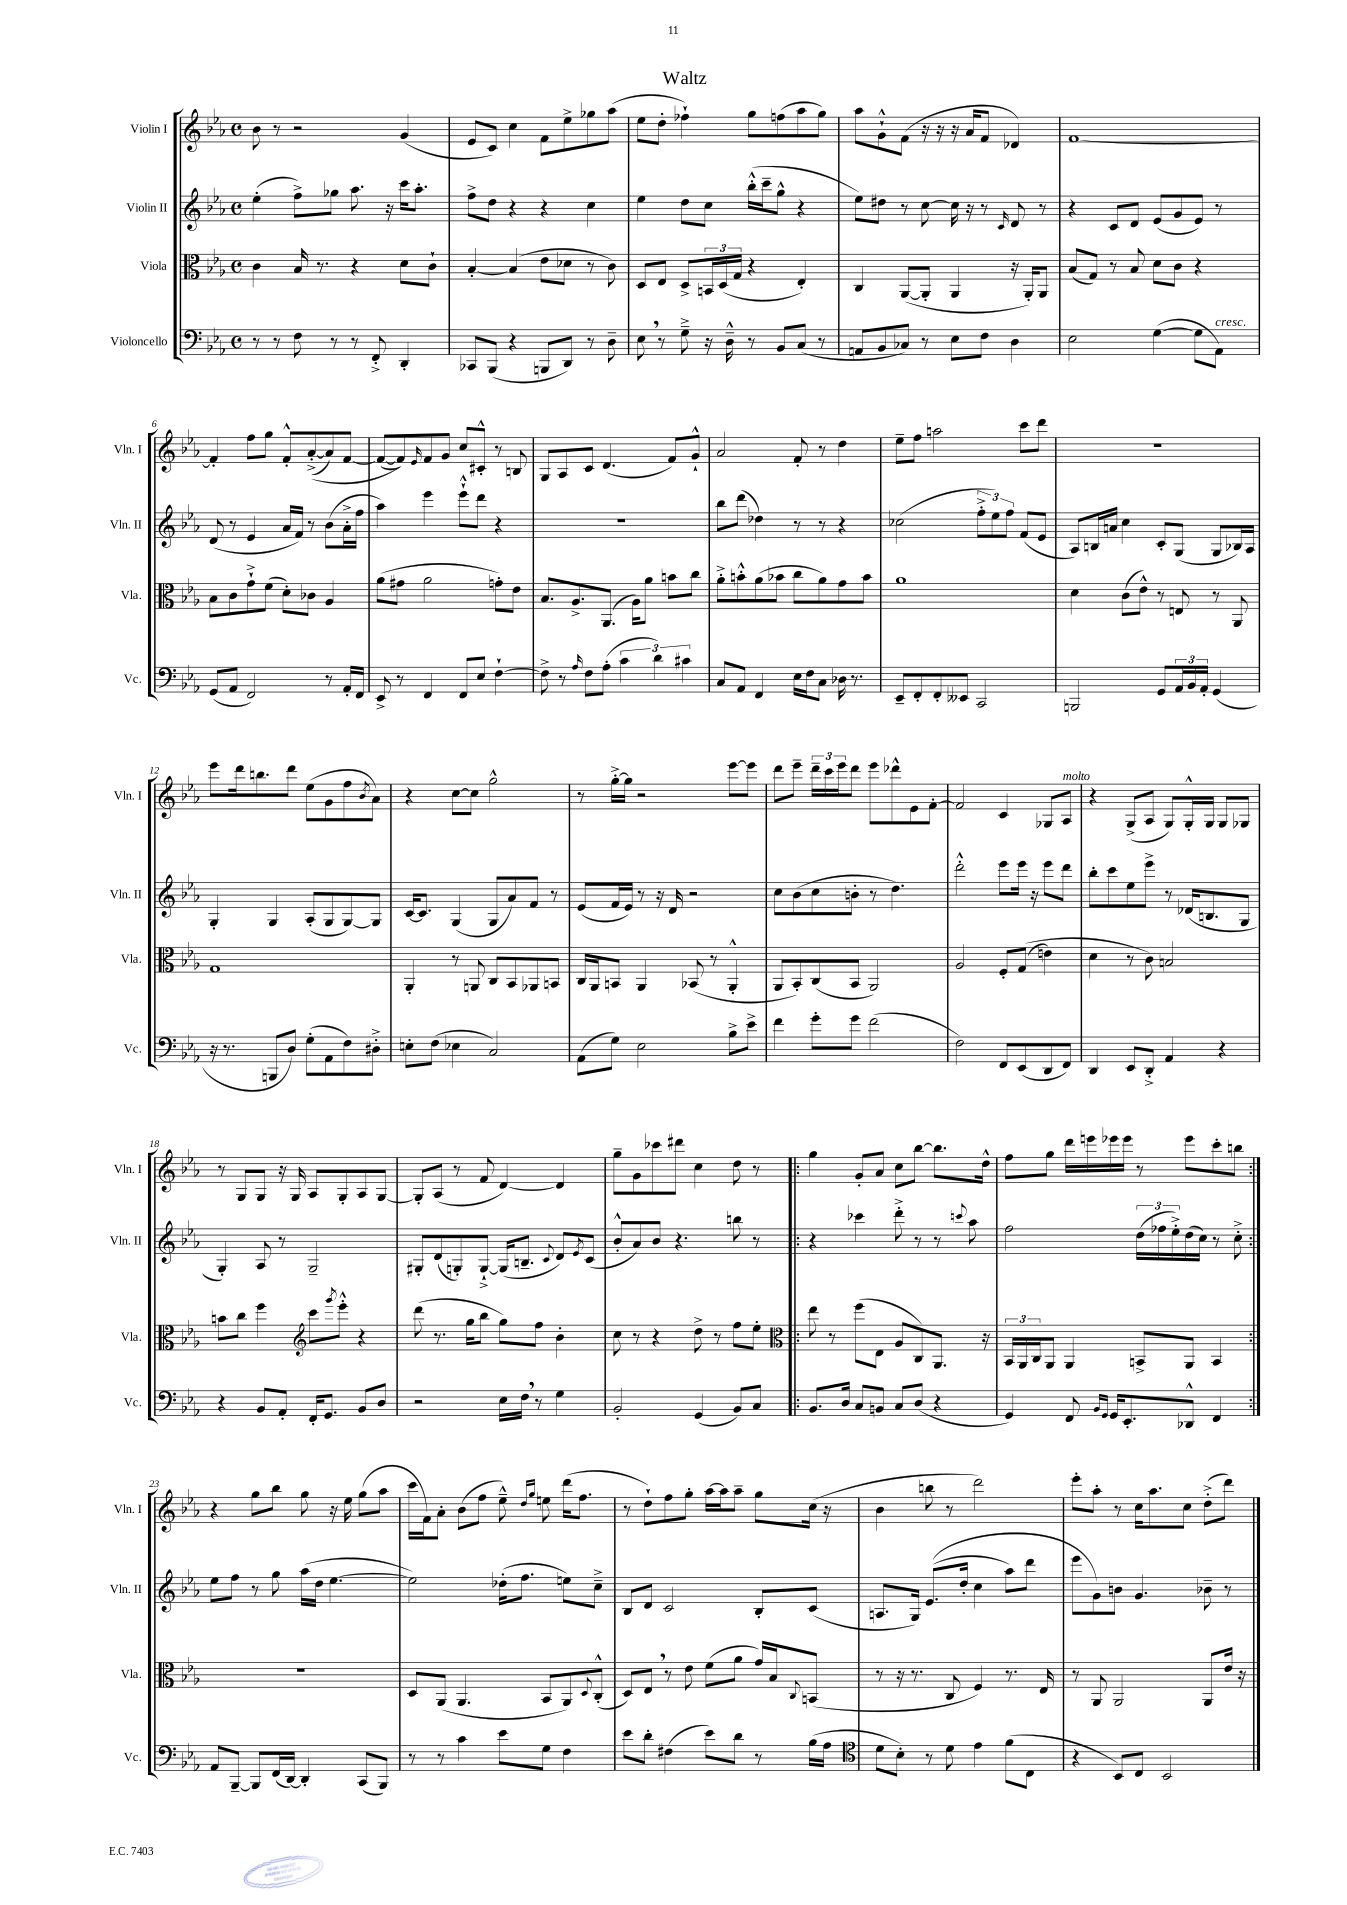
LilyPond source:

\header { title = "Waltz" }
<<
\new StaffGroup <<
\new Staff = "s0" \with { instrumentName = "Violin I" shortInstrumentName = "Vln. I" } {
    \clef treble \key ees \major \defaultTimeSignature \time 4/4
    bes'8 r8 r2 g'4( |
    ees'8 c'8) c''4 f'8 ees''8-> ges''8 aes''8( |
    ees''8 d''8-. fes''4-!) g''8 f''8( aes''8 g''8) |
    aes''8 g'8-!-^ f'8( r16 r16 r16 aes'16 f'8 des'4) |
    f'1~ |
    f'4-. f''8 g''8 f'8-.-^ aes'8~-.->(\( aes'8) f'8~ |
    f'8~( f'8)\) \grace { ees'16 } f'8 g'8 c''8 cis'8-.-^ r8 b8 |
    g8 aes8 c'8 d'4.( f'8) g'8-!-^ |
    aes'2 f'8-. r8 d''4 |
    ees''8-- f''8 a''2 c'''8 d'''8 |
    R1 |
    ees'''8 d'''16 b''8. d'''8 ees''8( g'8 f''8 \acciaccatura { bes'8 } aes'8) |
    r4 c''8~ c''8 g''2-^ |
    r8 g''16~-.-> g''16 r2 ees'''8~ ees'''8 |
    d'''8 ees'''8-- \tuplet 3/2 { d'''16-- c'''16 ees'''16 } d'''8 ees'''8 des'''8-^ ees'8 f'8~-. |
    f'2 c'4 ges8 aes8^\markup { \italic "molto" } |
    r4 g8->( aes8 g8) g16-.-^ g16 g8 ges8 |
    r8 g8 g8 r16 g16 aes8 g8-. aes8 g8~ |
    g8-. aes8( r8 f'8 d'4~) d'4 |
    g''8-- g'8 ces'''8 dis'''8 c''4 d''8 r8 |
    \repeat volta 2 { g''4 g'8-. aes'8 c''8 bes''8~ bes''8. d''16-^ |
    f''8 g''8 d'''16 e'''16 ees'''16 ees'''16 r8 ees'''8 c'''8-. b''8 | }
    r4 g''8 bes''8 g''8 r16 ees''16 g''8( aes''8 |
    c'''16 f'16) aes'8-. bes'8( f''8 ees''8---^) \grace { d''16 g''16 } e''8 d'''16( f''8. |
    r8 d''8-!) f''8 g''8-. aes''16~ aes''16 aes''8-- g''8 c''16( r16 |
    bes'4 b''8 r8 d'''2) |
    ees'''8-. aes''8-. r8 c''16 aes''8. c''8 d''8-.->( d'''8) \bar "|." |
}
\new Staff = "s1" \with { instrumentName = "Violin II" shortInstrumentName = "Vln. II" } {
    \clef treble \key ees \major \defaultTimeSignature \time 4/4
    ees''4-.( f''8->) ges''8 aes''8. r16 c'''16 aes''8.-. |
    f''8-> d''8 r4 r4 c''4 |
    ees''4 d''8 c''8 bes''16-.-^( c'''16-- g''8-^ r4 |
    ees''8) dis''8 r8 c''8~ c''16 r16 r8 \grace { c'16 } d'8 r8 |
    r4 c'8 d'8 ees'8( g'8 ees'8) r8 |
    d'8( r8 ees'4 aes'16 f'16) r8 bes'8( aes'16-.-> f''16 |
    aes''4) ees'''4 ees'''8-!-^ d'''8 r4 |
    R1 |
    bes''8 d'''8( des''4) r8 r8 r4 |
    ces''2( \tuplet 3/2 { f''8-.-> ees''8) f''8 } f'8( ees'8 |
    aes8) b16 a'16 c''4 c'8-. g8( g8 bes16) aes16 |
    g4-. g4 aes8-.( g8 g8~) g8 |
    c'16~ c'8. g4( g8 aes'8) f'8 r8 |
    ees'8( f'16 ees'16) r8 r16 d'16 r2 |
    c''8 bes'8( c''8 b'8-. r8 d''4.) |
    d'''2-.-^ ees'''8 ees'''16 r16 ees'''8 d'''8 |
    bes''8-. c'''8 ees''8 ees'''8-> r8 des'16( b8. g8 |
    g4-.) aes8 r8 g2-- |
    gis8-. d'8( g8-.) g8~-!-> g16( b8.-- \appoggiatura { c'8 } d'8) \acciaccatura { ees'8 } c'8( |
    bes'8-.-^ aes'8) bes'8 r4. b''8 r8 |
    \repeat volta 2 { r4 ces'''4 d'''8-.-> r8 r8 \appoggiatura { c'''8 } aes''8 |
    f''2 \tuplet 3/2 { d''16( fes''16 ees''16-.->) } d''16( c''16) r8 c''8-.-> | }
    ees''8 f''8 r8 g''8 aes''16( d''16 ees''4.~ |
    ees''2) des''16-.( f''8. e''8) c''8---> |
    bes8 d'8 c'2 bes8-. c'8( |
    a8. g16) ees'8.(\( d''16-. c''4 aes''8) d'''8 |
    ees'''8 g'8\) b'8 g'4. bes'8-- r8 \bar "|." |
}
\new Staff = "s2" \with { instrumentName = "Viola" shortInstrumentName = "Vla." } {
    \clef alto \key ees \major \defaultTimeSignature \time 4/4
    c'4 bes16 r8. r4 d'8 c'8-! |
    bes4~-. bes4( ees'8 des'8 r8 c'8) |
    d8 ees8 d8-> \tuplet 3/2 { b,16 d16( g16 } r4 ees4-.) |
    c4 aes,8~( aes,8-. aes,4 r16 aes,16-.) aes,8 |
    bes8( g8) r8 bes8 d'8 c'8 r4 |
    bes8 c'8 g'8-!-> f'8( d'8-.) ces'8 aes4 |
    aes'8( gis'8 aes'2 g'8-.) ees'8 |
    bes8. aes8.-> aes,8.( aes16) aes'8 b'8 c''8 |
    aes'8-.-> b'8-.-^ aes'8( bes'8 c''8 aes'8) g'8 bes'8 |
    aes'1 |
    d'4 c'8( ees'8-^) r8 e8 r8 aes,8 |
    g1 |
    aes,4-. r8 a,8 c8 bes,8 aes,8 b,8 |
    c16 aes,16 b,8 aes,4 bes,8( r8 aes,4-.-^ |
    aes,8 bes,8-.) c8( bes,8 aes,2) |
    aes2 f8-. g8(\( e'4) |
    d'4 r8 c'8\) b2 |
    b'8 c''8 f''4 \clef treble c'''8 \acciaccatura { g'''8 } ees'''8-.-^ r4 |
    d'''8( r8. g''16 bes''8 g''8) f''8 bes'4-. |
    c''8 r8 r4 d''8-> r8 f''8 ees''8-. |
    \repeat volta 2 { \clef alto ees''8 r8 f''8( ees8 aes8 c8) aes,8. r16 |
    \tuplet 3/2 { bes,16 aes,16 c16 } aes,8 aes,4 b,8-> aes,8 b,4 | }
    R1 |
    d8 aes,8( aes,4. bes,8 aes,8) \appoggiatura { d8 } c8-.-^( |
    d8) ees8 \breathe r8 ees'8 f'8( aes'8 g'16) bes16 \appoggiatura { c8 } b,8( |
    r8 r16 r8. c8 f4) r8. ees16 |
    r8 aes,8 aes,2 aes,8 ees'16 r16 \bar "|." |
}
\new Staff = "s3" \with { instrumentName = "Violoncello" shortInstrumentName = "Vc." } {
    \clef bass \key ees \major \defaultTimeSignature \time 4/4
    r8 r8 f8 r8 r8 f,8-.-> d,4-. |
    ces,8 bes,,8( r4 b,,8 d,8) r8 d8-- |
    ees8 \breathe r8 g8---> r16 d16---^ r8 bes,8 c8( r8 |
    a,8 bes,8 ces8) r8 ees8 f8 d4 |
    ees2 g4~( g8 aes,8^\markup { \italic "cresc." }) |
    g,8( aes,8 f,2) r8 aes,16-. f,16 |
    ees,8-> r8 f,4 f,8 ees8 f4~-! |
    f8-> r8 \grace { aes16 } f8 aes8-.( \tuplet 3/2 { c'4 d'4) cis'4 } |
    c8 aes,8 f,4 ees16 f16 c8 des16 r8. |
    ees,8-- f,8-. f,8-. eeses,8 c,2 |
    b,,2 g,8 \tuplet 3/2 { aes,16 bes,16 aes,16-. } g,4( |
    r16 r8. b,,8 d8) g8-.( aes,8 f8) dis8-.-> |
    e8-. f8( ees4 c2) |
    aes,8( g8) ees2 bes8-> ees'8-> |
    f'4 g'8-. g'8 f'2( |
    f2) f,8 ees,8( d,8 f,8) |
    d,4 ees,8 d,8-.-> aes,4 r4 |
    r4 bes,8 aes,8-. f,16-. g,8. bes,8 d8 |
    r2 ees16 f16 \breathe r8 g4 |
    bes,2-. g,4( bes,8) c8 |
    \repeat volta 2 { bes,8. d16 c8 b,8 c8 d8( r4 |
    g,4) f,8 \grace { bes,16 g,16 } g,16 ees,8.-. des,8-^ f,4 | }
    aes,8 bes,,8~-- bes,,8 f,16( d,16~) d,4-. c,8( bes,,8) |
    r8 r8 c'4 ees'8 g8 f4 |
    ees'8 d'8-. fis4( ees'8) d'8 r8 bes16( aes16 |
    \clef tenor d'8 bes8-.) r8 d'8 ees'4 f'8( c8 |
    r4 bes,8) c8 bes,2 \bar "|." |
}
>>
>>
